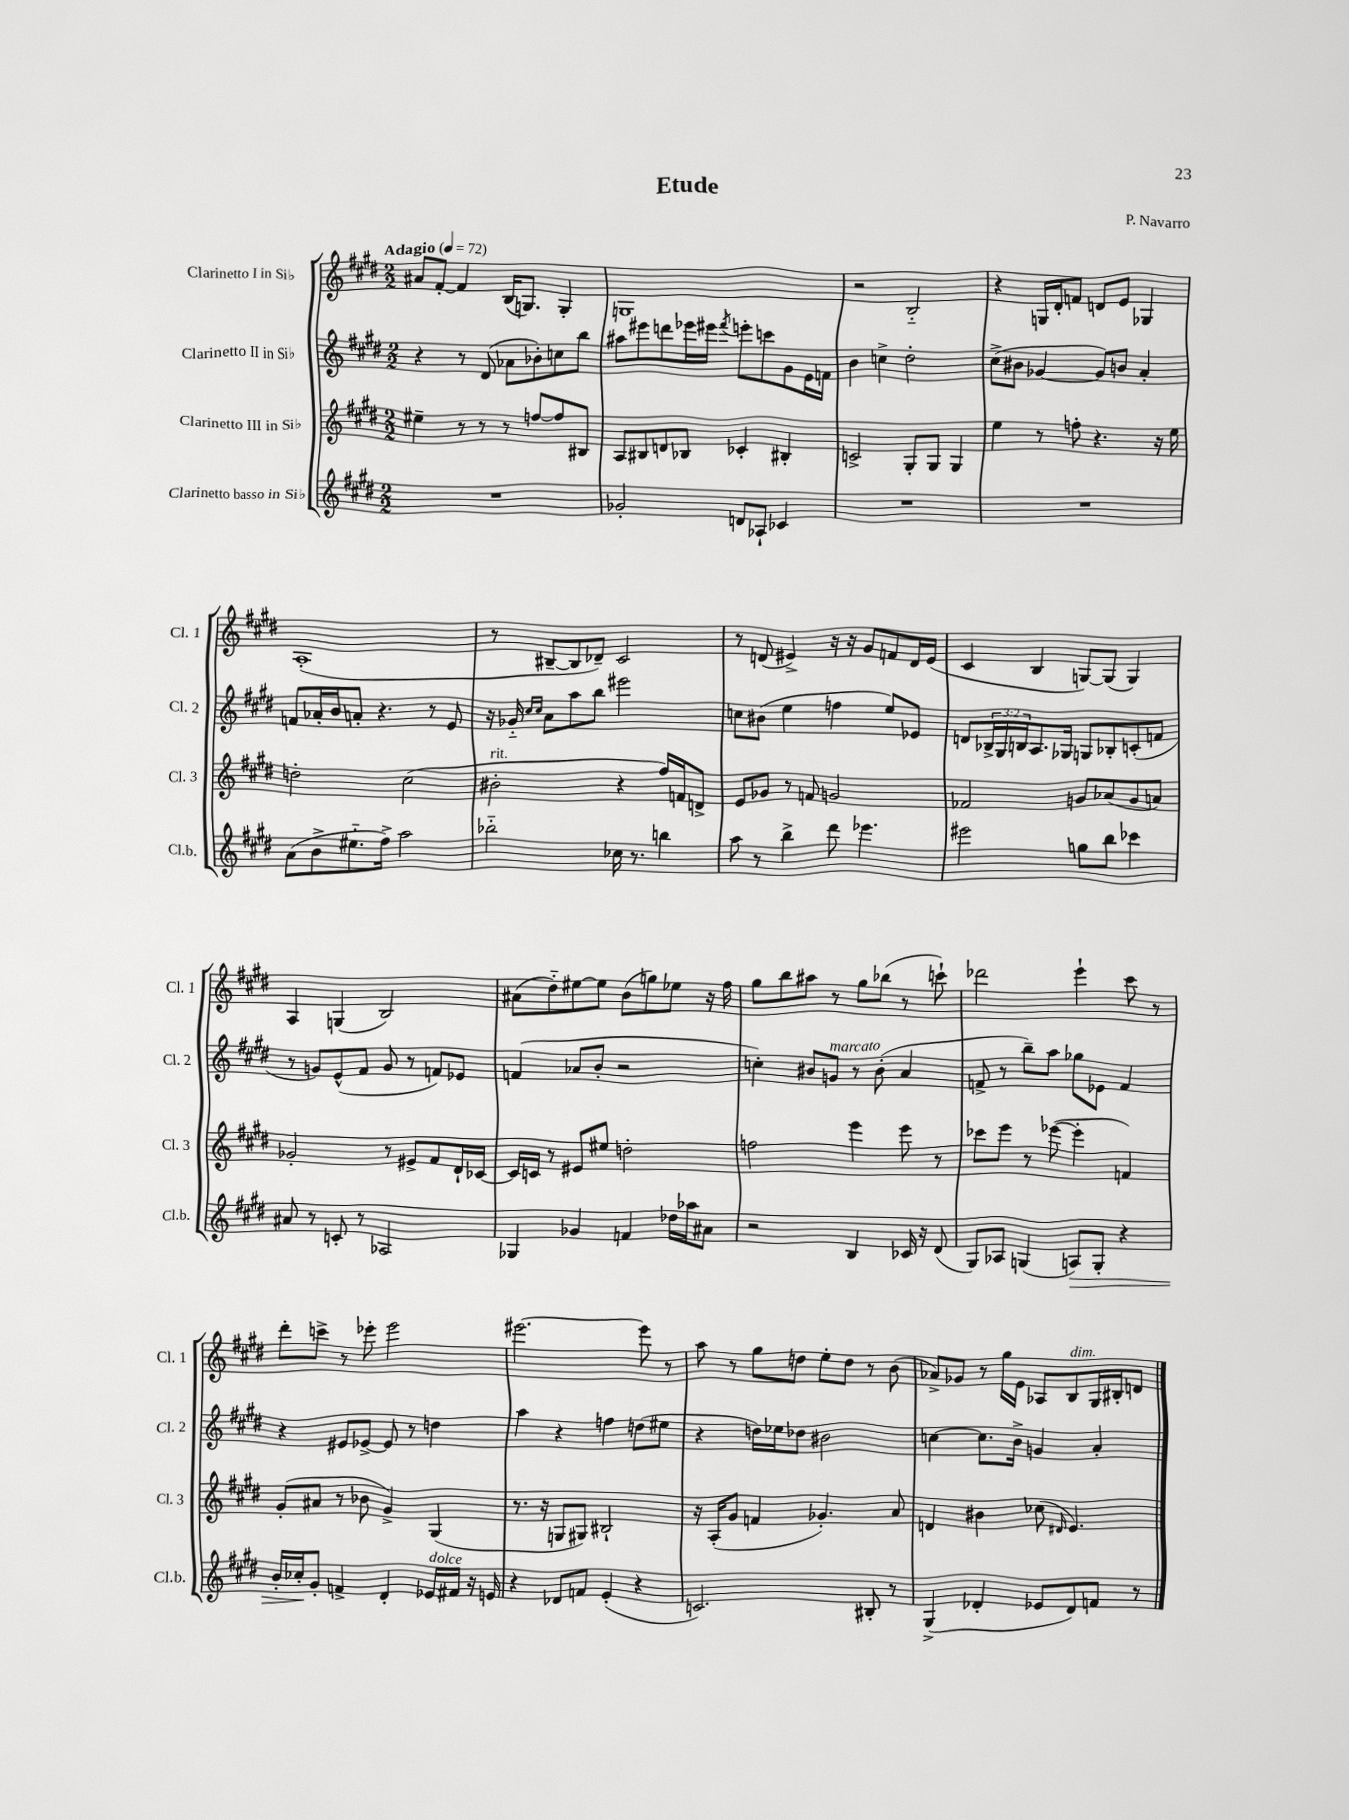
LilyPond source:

\header { title = "Etude" composer = "P. Navarro" }
<<
\new StaffGroup <<
\new Staff = "s0" \with { instrumentName = "Clarinetto I in Sib" shortInstrumentName = "Cl. 1" } {
    \clef treble \key e \major \numericTimeSignature \time 2/2 \tempo "Adagio" 4 = 72
    ais'8 fis'8~-. fis'4 b16( g8.) g4-. |
    g1 |
    r2 b2-_ |
    r4 g16 dis'16-. f'8 d'8 e'8 ges4 |
    a1-.( |
    r8 bis8~-- bis8 des'8--) cis'2 |
    r8 d'8( eis'4->) r16 r16 gis'8 f'8 d'16 eis'16( |
    cis'4 b4 g8~) g8( g4) |
    a4 g4( b2) |
    ais'8( dis''8-_) eis''8~ eis''8 b'8( g''8) ees''8 r16 fis''16 |
    gis''8 b''8 ais''8 r8 gis''8 bes''8( r8 c'''8-!) |
    des'''2 e'''4-! cis'''8 r8 |
    dis'''8-. c'''8-> r8 ees'''8-. ees'''2 |
    eis'''2.~ eis'''8 r8 |
    a''8 r8 gis''8 d''8 e''8-. d''8 r8 b'8( |
    aes'8->) ges'8 r8 gis''16 e'16 aes8 b8^\markup { \italic "dim." } gis16 bis16-. d'8 \bar "|." |
}
\new Staff = "s1" \with { instrumentName = "Clarinetto II in Sib" shortInstrumentName = "Cl. 2" } {
    \clef treble \key e \major \numericTimeSignature \time 2/2 \override Staff.TupletNumber.text = #tuplet-number::calc-fraction-text
    r4 r8 dis'8( aes'8 bes'8-.) c''8 b''8 |
    ais''8 eis'''8 d'''8 ees'''16 eis'''16 \acciaccatura { fis'''8 } e'''8-. c'''8 gis'8 e'16 f'16 |
    b'4 c''4-> dis''2-. |
    cis''8->( bis'8 ges'4~ ges'8) b'8 a'4-. |
    f'8 aes'16-. b'16 a'8-. r4. r8 e'8 |
    r16 ges'16-_ \grace { cis''16 cis''16 } a'8 a''8 b''8 eis'''2 |
    c''8 bis'8( e''4 f''4 e''8) ees'8 |
    d'8 \tuplet 3/2 { bes16-> gis16 b16 } a8. ges16 g8 bes8-. c'8-.( f'8 |
    r8 g'8) e'8-^( fis'8 g'8 r8 f'8) ees'8 |
    f'4( aes'8 b'8-. r2 |
    c''4-.) bis'8 g'8^\markup { \italic "marcato" } r8 bis'8-.( a'4 |
    f'8-> r8 b''8--) a''8 ges''8 ees'8 f'4 |
    r4 eis'8 ees'8~-> ees'8 r8 d''4 |
    a''4 r4 f''4 d''8( eis''8 |
    r4 d''16) ees''16 des''8 bis'2 |
    c''4~ c''8. b'16-> g'4 a'4-. \bar "|." |
}
\new Staff = "s2" \with { instrumentName = "Clarinetto III in Sib" shortInstrumentName = "Cl. 3" } {
    \clef treble \key e \major \numericTimeSignature \time 2/2
    eis''4-- r8 r8 r8 f''8~ f''8 bis8 |
    a8 bis8 d'8 bes8 ces'4-. bis4-. |
    c'2-> gis8-. gis8 gis4 |
    e''4 r8 f''8-. r4. r16 e''16 |
    d''2-. cis''2( |
    bis'2-.^\markup { \italic "rit." } r4 fis''16) f'16 d'8-> |
    e'8 ges'8 r8 f'8 g'2 |
    fes'2 g'8 aes'8( g'8 a'8) |
    ges'2-. r8 eis'8-> fis'8 dis'16-! ces'16~ |
    ces'16 c'16 r8 eis'8 eis''8 d''2-. |
    f''2 e'''4 e'''8 r8 |
    ces'''8 e'''8 r8 ees'''8~( ees'''4-. f'4) |
    gis'8-.( ais'8 r8 bes'8 gis'4->) gis4( |
    r8. r16 g8 gis8) bis2-! |
    r16 a16-.( gis'8 f'4 ges'4.-.) a'8 |
    d'4 bis'4 ces''8( \grace { dis'16 } e'4.) \bar "|." |
}
\new Staff = "s3" \with { instrumentName = "Clarinetto basso in Sib" shortInstrumentName = "Cl.b." } {
    \clef treble \key e \major \numericTimeSignature \time 2/2
    R1 |
    ges'2-. d'8 aes8-! ces'4 |
    R1 |
    R1 |
    a'8( b'8-> eis''8.-_ fis''16->) a''2 |
    bes''2-_ ces''16 r8. b''4 |
    a''8 r8 b''4-> dis'''8 ees'''4. |
    eis'''2 g''8 b''8 ces'''4 |
    ais'8 r8 c'8-. r8 aes2 |
    ges4 ges'4 f'4 des''16 aes''16 ais'8 |
    r2 b4 ces'16 r16 dis'8( |
    gis8) aes8 g4( a8\>) g8-. r4 |
    b'16-. ces''16-.\! gis'8-. f'4-> dis'4-. ees'16^\markup { \italic "dolce" } fis'16 r16 e'16 |
    r4 des'8 f'8 e'4-.( r4 |
    c'2.) bis8-. r8 |
    gis4->( des'4-. ees'8 des'8) f'8 r8 \bar "|." |
}
>>
>>
\layout { \context { \Score \remove "Bar_number_engraver" } }
